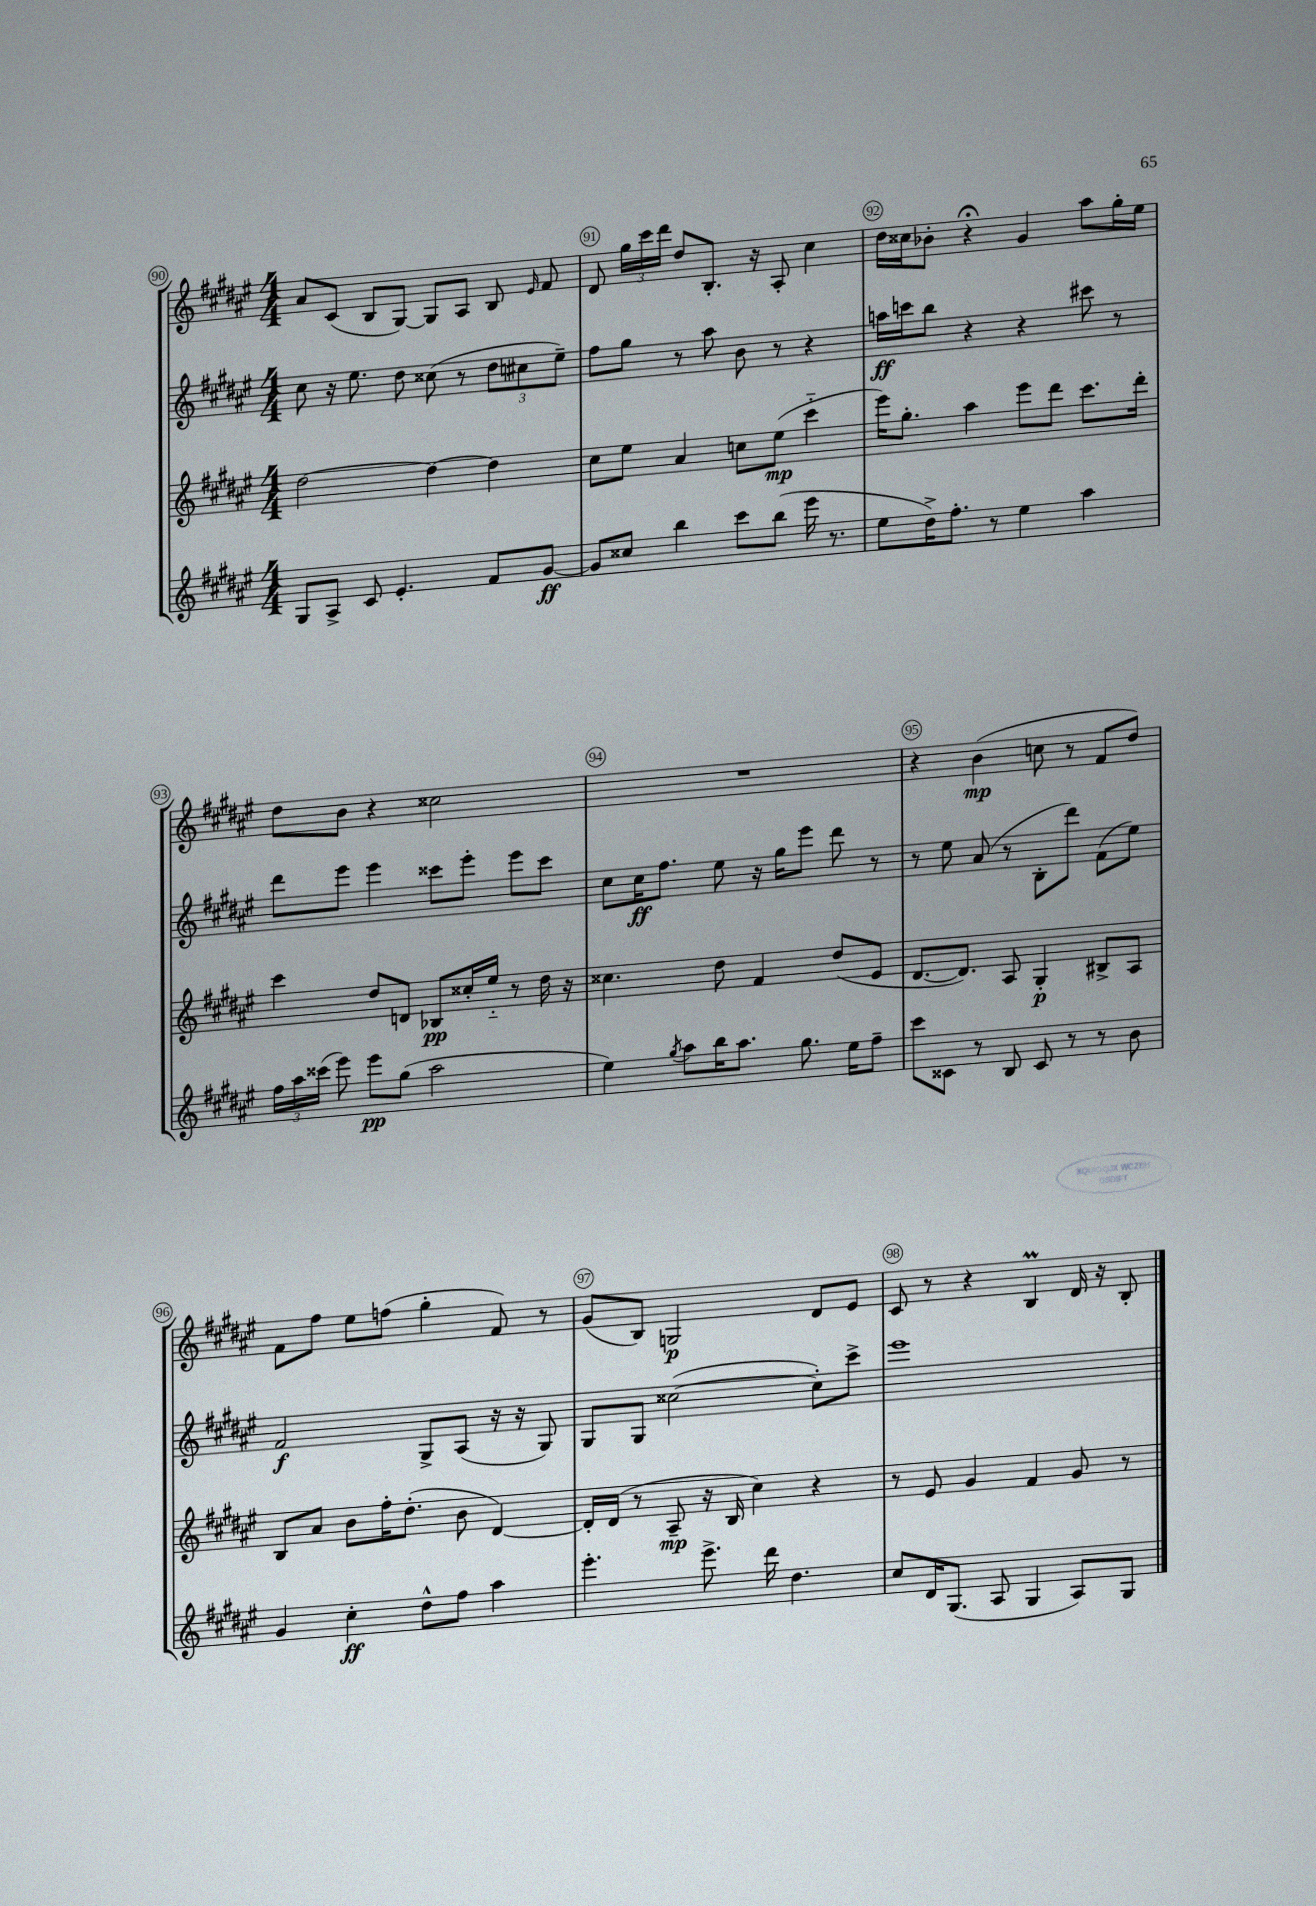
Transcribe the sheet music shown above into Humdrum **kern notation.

**kern	**dynam	**kern	**dynam	**kern	**dynam	**kern	**dynam
*part4	*part4	*part3	*part3	*part2	*part2	*part1	*part1
*staff4	*staff4	*staff3	*staff3	*staff2	*staff2	*staff1	*staff1
*clefG2	*	*clefG2	*	*clefG2	*	*clefG2	*
*k[f#c#g#d#a#e#]	*	*k[f#c#g#d#a#e#]	*	*k[f#c#g#d#a#e#]	*	*k[f#c#g#d#a#e#]	*
*M4/4	*	*M4/4	*	*M4/4	*	*M4/4	*
=90	=90	=90	=90	=90	=90	=90	=90
8G#/L	.	[2dd#\	.	8cc#\	.	8a#/L	.
8A#^/J	.	.	.	16r	.	(8c#/J	.
.	.	.	.	8.ee#\	.	.	.
8c#/	.	.	.	.	.	8B/L	.
4.e#'/	.	.	.	8dd#\	.	[8G#/J)	.
.	.	4dd#\_	.	(8cc##X\	.	8G#/L]	.
.	.	.	.	8r	.	8A#/J	.
8f#/L	.	4dd#\]	.	12dd#\L	.	8B/	.
.	.	.	.	12cc#X\	.	.	.
.	.	.	.	.	.	16qqe#/	.
[8g#/J	ff	.	.	.	.	8f#/	.
.	.	.	.	12ee#~\J)	.	.	.
=91	=91	=91	=91	=91	=91	=91	=91
8g#/L]	.	8cc#\L	.	8ff#\L	.	8d#/	.
8cc##X/J	.	8ee#\J	.	8gg#\J	.	24gg#\LL	.
.	.	.	.	.	.	24ccc#\	.
.	.	.	.	.	.	24ddd#\JJ	.
4bb\	.	4a#/	.	8r	.	8dd#/L	.
.	.	.	.	8aa#\	.	8.B'/J	.
8ccc#\L	.	8ccn\L	.	8b\	.	.	.
.	.	.	.	.	.	16r	.
(8bb\J	.	(8ee#\J	mp	8r	.	8A#'/	.
16eee#\	.	4ccc#\	.	4r	.	4cc#\	.
8.r	.	.	.	.	.	.	.
=92	=92	=92	=92	=92	=92	=92	=92
8ee#\L	.	16eee#\KL)	.	16aan\LL	ff	16dd#\LL	.
.	.	8.gg#'\J	.	16cccn\J	.	16cc##X\J	.
16dd#^\K)	.	.	.	8bb\J	.	8b-X'\J	.
8.ff#'\J	.	.	.	.	.	.	.
.	.	4aa#\	.	4r	.	4r;<	.
8r	.	.	.	.	.	.	.
4ee#\	.	8eee#\L	.	4r	.	4g#/	.
.	.	8ddd#\J	.	.	.	.	.
4aa#\	.	8.ccc#\L	.	8ccc#X\	.	8aa#\L	.
.	.	.	.	8r	.	16gg#'\L	.
.	.	16ddd#'\Jk	.	.	.	16ee#\JJ	.
!!LO:LB:g=z
=93	=93	=93	=93	=93	=93	=93	=93
24ff#\LL	.	4ccc#\	.	8ddd#\L	.	8dd#\L	.
24aa#\	.	.	.	.	.	.	.
(24ccc##X\JJ	.	.	.	.	.	.	.
8eee#\)	.	.	.	8eee#\J	.	8b\J	.
8eee#\L	pp	8dd#/L	.	4eee#\	.	4r	.
(8gg#\J	.	8dn/J	.	.	.	.	.
2aa#\	.	8B-X/L	pp	8ccc##X\L	.	2cc##X\	.
.	.	16cc##X'/L	.	8eee#'\J	.	.	.
.	.	16ee#/JJ	.	.	.	.	.
.	.	8r	.	8eee#\L	.	.	.
.	.	16dd#\	.	8ccc##\J	.	.	.
.	.	16r	.	.	.	.	.
=94	=94	=94	=94	=94	=94	=94	=94
4ee#\)	.	4.cc##X\	.	8cc#\L	.	1r	.
.	.	.	.	16cc#\K	ff	.	.
.	.	.	.	8.ff#\J	.	.	.
8qgg#/	.	.	.	.	.	.	.
8aa#\L	.	.	.	.	.	.	.
16bb\K	.	8dd#\	.	8ee#\	.	.	.
8.aa#\J	.	.	.	.	.	.	.
.	.	4f#/	.	16r	.	.	.
.	.	.	.	16gg#\KL	.	.	.
8.gg#\	.	.	.	8eee#\J	.	.	.
.	.	(8dd#/L	.	8ddd#\	.	.	.
16ee#\KL	.	.	.	.	.	.	.
8ff#~\J	.	8e#/J	.	8r	.	.	.
=95	=95	=95	=95	=95	=95	=95	=95
8ccc#\L	.	[8.d#/L	.	8r	.	4r	.
8c##X\J	.	.	.	8ee#\	.	.	.
.	.	8.d#/J])	.	.	.	.	.
8r	.	.	.	(8a#/	.	(4b\	mp
8B/	.	8A#/	.	8r	.	.	.
8c##/	.	4G#'/	p	8B'\L	.	8ccn\	.
8r	.	.	.	8ddd#\J)	.	8r	.
8r	.	8B#X^/L	.	(8f#\L	.	8f#/L	.
8b\	.	8A#/J	.	8ee#\J)	.	8dd#/J)	.
!!LO:LB:g=z
=96	=96	=96	=96	=96	=96	=96	=96
4g#/	.	8B/L	.	2f#/	f	8f#\L	.
.	.	8a#/J	.	.	.	8ff#\J	.
4cc#'\	ff	8b\L	.	.	.	8ee#\L	.
.	.	16ff#'\K	.	.	.	(8ffn\J	.
.	.	(8.dd#'\J	.	.	.	.	.
8dd#^^\L	.	.	.	8G#^/L	.	4gg#'\	.
8ff#\J	.	8b\	.	(8A#/J	.	.	.
4aa#\	.	[4d#/)	.	16r	.	8f#/)	.
.	.	.	.	16r	.	.	.
.	.	.	.	8G#/)	.	8r	.
=97	=97	=97	=97	=97	=97	=97	=97
4.eee#'\	.	16d#'/LL]	.	8G#/L	.	(8g#/L	.
.	.	(16d#/JJ	.	.	.	.	.
.	.	8r	.	8G#/J	.	8B/J)	.
.	.	8A#~/	mp	([2cc##X\	.	2Gn/	p
8.eee#^\	.	16r	.	.	.	.	.
.	.	16B/	.	.	.	.	.
.	.	4cc#\)	.	.	.	.	.
16ddd#\	.	.	.	.	.	.	.
4.dd#\	.	.	.	.	.	.	.
.	.	4r	.	8cc##'\L])	.	8d#/L	.
.	.	.	.	8ccc#^\J	.	8e#/J	.
=98	=98	=98	=98	=98	=98	=98	=98
8cc#/L	.	8r	.	1eee#	.	8c#/	.
16d#/K	.	8e#/	.	.	.	8r	.
(8.G#/J	.	.	.	.	.	.	.
.	.	4g#/	.	.	.	4r	.
8A#/	.	.	.	.	.	.	.
4G#/	.	4f#/	.	.	.	4BM/	.
8A#/L)	.	8g#/	.	.	.	16d#/	.
.	.	.	.	.	.	16r	.
8G#/J	.	8r	.	.	.	8B'/	.
==	==	==	==	==	==	==	==
*-	*-	*-	*-	*-	*-	*-	*-
